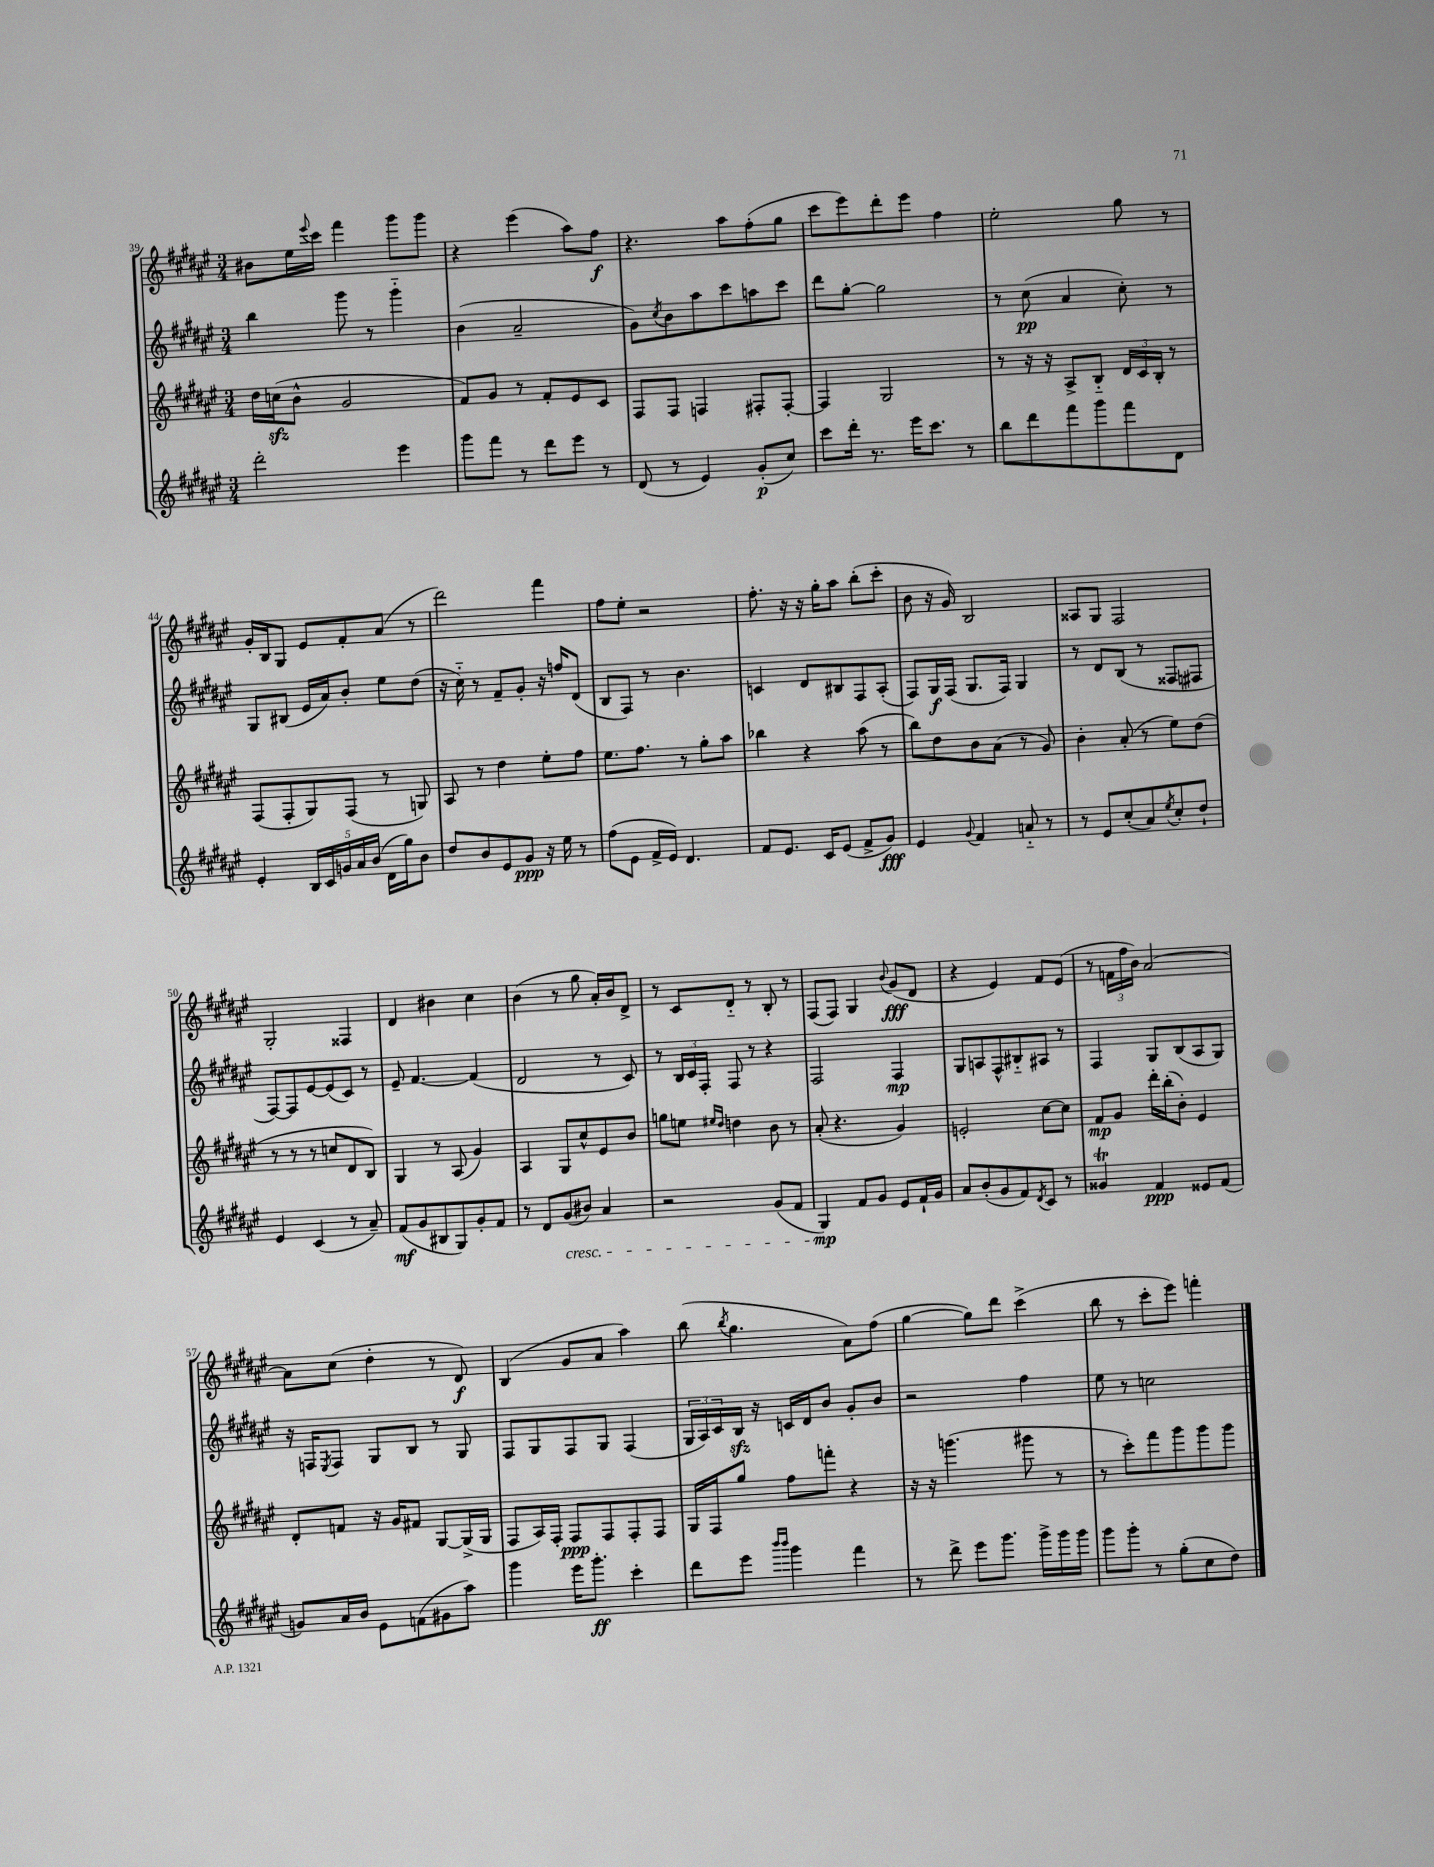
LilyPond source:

<<
\new StaffGroup <<
\new Staff = "s0" {
    \clef treble \key fis \major \numericTimeSignature \time 3/4
    bis'8 eis''16 \appoggiatura { eis'''8 } cis'''16 fis'''4 gis'''8 gis'''8 |
    r4 eis'''4( ais''8) fis''8\f |
    r4. ais''8 fis''8-.( gis''8 |
    cis'''8 eis'''8) dis'''8-. eis'''8 fis''4 |
    eis''2-. gis''8 r8 |
    gis'16-. b16 gis8 eis'8 fis'8-. ais'8( r8 |
    dis'''2) fis'''4 |
    fis''8 eis''8-. r2 |
    fis''8.-. r16 r16 gis''16-. ais''8 b''8-.( cis'''8-. |
    b'8 r16 gis'16) b2 |
    aisis8 gis8 fis2 |
    gis2-. fisis4 |
    dis'4 bis'4 cis''4 |
    b'4( r8 gis''8 ais'16-.) b'16 dis'8-> |
    r8 cis'8 dis'8-_ r8 b8-. r8 |
    fis8( fis8) gis4 \appoggiatura { b'8 } gis'8\fff( dis'8 |
    r4 eis'4) fis'8 eis'8( |
    r8 \tuplet 3/2 { f'16 fis''16 b'16) } ais'2~ |
    ais'8 cis''8( dis''4-. r8 dis'8\f) |
    b4( gis'8 ais'8 ais''4) |
    b''8( \acciaccatura { b''8 } gis''4. ais'8) fis''8( |
    gis''4~ gis''8) dis'''8 cis'''4->( |
    b''8 r8 cis'''8-. eis'''8) f'''4-. \bar "|." |
}
\new Staff = "s1" {
    \clef treble \key fis \major \numericTimeSignature \time 3/4
    b''4 gis'''8 r8 gis'''4-_ |
    b'4( ais'2-- |
    gis'8) \acciaccatura { cis''8 } b'8 ais''8 cis'''8 a''8 cis'''8 |
    dis'''8 gis''8~-. gis''2 |
    r8 cis''8\pp( ais'4 cis''8-.) r8 |
    gis8 bis8( eis'16 ais'16) b'8-. eis''8 dis''8( |
    r16 cis''16-_) r8 fis'8-- gis'8-. r16 f''16 dis'8( |
    b8 fis8) r8 b'4. |
    c'4 dis'8 bis8 fis8 ais8-.( |
    fis8) gis16\f fis16( gis8. fis16) gis4 |
    r8 dis'8 b8( r8 fisis8 fis8 |
    fis8~) fis8 eis'8~ eis'8( cis'8) r8 |
    eis'8-- fis'4.~ fis'4( |
    dis'2 r8 cis'8) |
    r8 \tuplet 3/2 { b16 cis'16 fis16-. } fis8 r8 r4 |
    fis2 fis4\mp |
    gis8 a8 fis8-^ bis8-_ ais8 r8 |
    fis4 gis8 b8( ais8 gis8) |
    r16 f16 \acciaccatura { eis8 } f8 gis8 b8 r8 gis8 |
    fis8 gis8 fis8 gis8 fis4( |
    \tuplet 3/2 { gis16 ais16) cis'16 } b16\sfz r16 c'16 dis'16 b'8 gis'8-. b'8 |
    r2 fis''4 |
    eis''8 r8 c''2 \bar "|." |
}
\new Staff = "s2" {
    \clef treble \key fis \major \numericTimeSignature \time 3/4
    dis''16 c''16\sfz( b'8-^ gis'2 |
    fis'8) gis'8 r8 fis'8-. eis'8 cis'8 |
    fis8 fis8 f4 fis8-. fis8~-. |
    fis4 gis2 |
    r8 r16 r16 ais8-> b8-_ \tuplet 3/2 { dis'16 cis'16 b16-. } r8 |
    fis8( fis8-. gis8) fis8( r8 g8) |
    ais8 r8 dis''4 eis''8-. fis''8 |
    eis''8. fis''8. r8 gis''8-. ais''8 |
    bes''4 r4 ais''8( r8 |
    b''8) dis''8 b'8 ais'8( r8 gis'8) |
    b'4-. ais'8-.( r8 eis''8) dis''8( |
    r8 r8 r8 c''8 dis'8 b8) |
    gis4 r8 ais8( gis'4) |
    ais4 gis8 cis''8-^ eis'8 b'8 |
    g''8 e''8 \grace { eis''16 dis''16 } d''4 b'8 r8 |
    ais'8-.( r4. gis'4) |
    e'2-. cis''8~ cis''8 |
    fis'8\mp gis'8 dis'''16-. b''16-.( b'8-.) eis'4 |
    dis'8-. f'8 r16 gis'16 fis'8 gis8~ gis16->( gis16 |
    fis8 ais16) fis16-. fis8\ppp fis8 fis8-. fis8 |
    gis16 fis16 gis''8 fis''8 f'''8-. r4 |
    r16 r16 g'''4.( gis'''8 r8 |
    r8 cis'''8-.) fis'''8 gis'''8 gis'''8 gis'''8 \bar "|." |
}
\new Staff = "s3" {
    \clef treble \key fis \major \numericTimeSignature \time 3/4
    dis'''2-. eis'''4 |
    gis'''8 fis'''8 r8 dis'''8 eis'''8 r8 |
    dis'8( r8 eis'4) gis'8-.\p( cis''8) |
    cis'''8 dis'''16-. r8. eis'''16 cis'''8. r8 |
    b''8 dis'''8 fis'''8 gis'''8 fis'''8 dis'8 |
    eis'4-. \tuplet 5/4 { b16 cis'16 g'16 ais'16 b'16( } dis'16 gis''16) b'8 |
    dis''8 b'8 eis'8 gis'8\ppp r16 eis''16 r8 |
    fis''8( eis'8 fis'16-> eis'16) dis'4. |
    fis'8 eis'8. cis'16 eis'8( fis'8-> gis'8\fff) |
    eis'4 \appoggiatura { gis'8 } fis'4 a'8-_ r8 |
    r8 eis'8 cis''8-.( ais'8) \acciaccatura { eis''8 } cis''8-. dis''8-! |
    eis'4 cis'4( r8 ais'8--) |
    fis'8\mf( gis'8 bis8 gis8) gis'8-. fis'8 |
    r8 dis'8 gis'8\cresc( bis'8) ais'4 |
    r2 gis'8( fis'8 |
    gis4\mp\!) fis'8 gis'8 eis'8 fis'16-! gis'16 |
    ais'8 b'8-.( gis'8 fis'8) \acciaccatura { dis'8 } cis'8 r8 |
    gisis'4\trill fis'4\ppp eisis'8 fis'8( |
    g'8) ais'16 b'16 eis'8 f'8( gis'8 ais''8) |
    gis'''4 eis'''16 gis'''8.-.\ff cis'''4-. |
    dis'''8 eis'''8 \grace { b'''16 b'''16 } gis'''4 fis'''4 |
    r8 dis'''8-> eis'''8 gis'''8. gis'''16-> gis'''16 gis'''16 |
    gis'''8 gis'''8-. r8 gis''8-.( cis''8 dis''8) \bar "|." |
}
>>
>>
\layout { \context { \Score currentBarNumber = #39 } }
